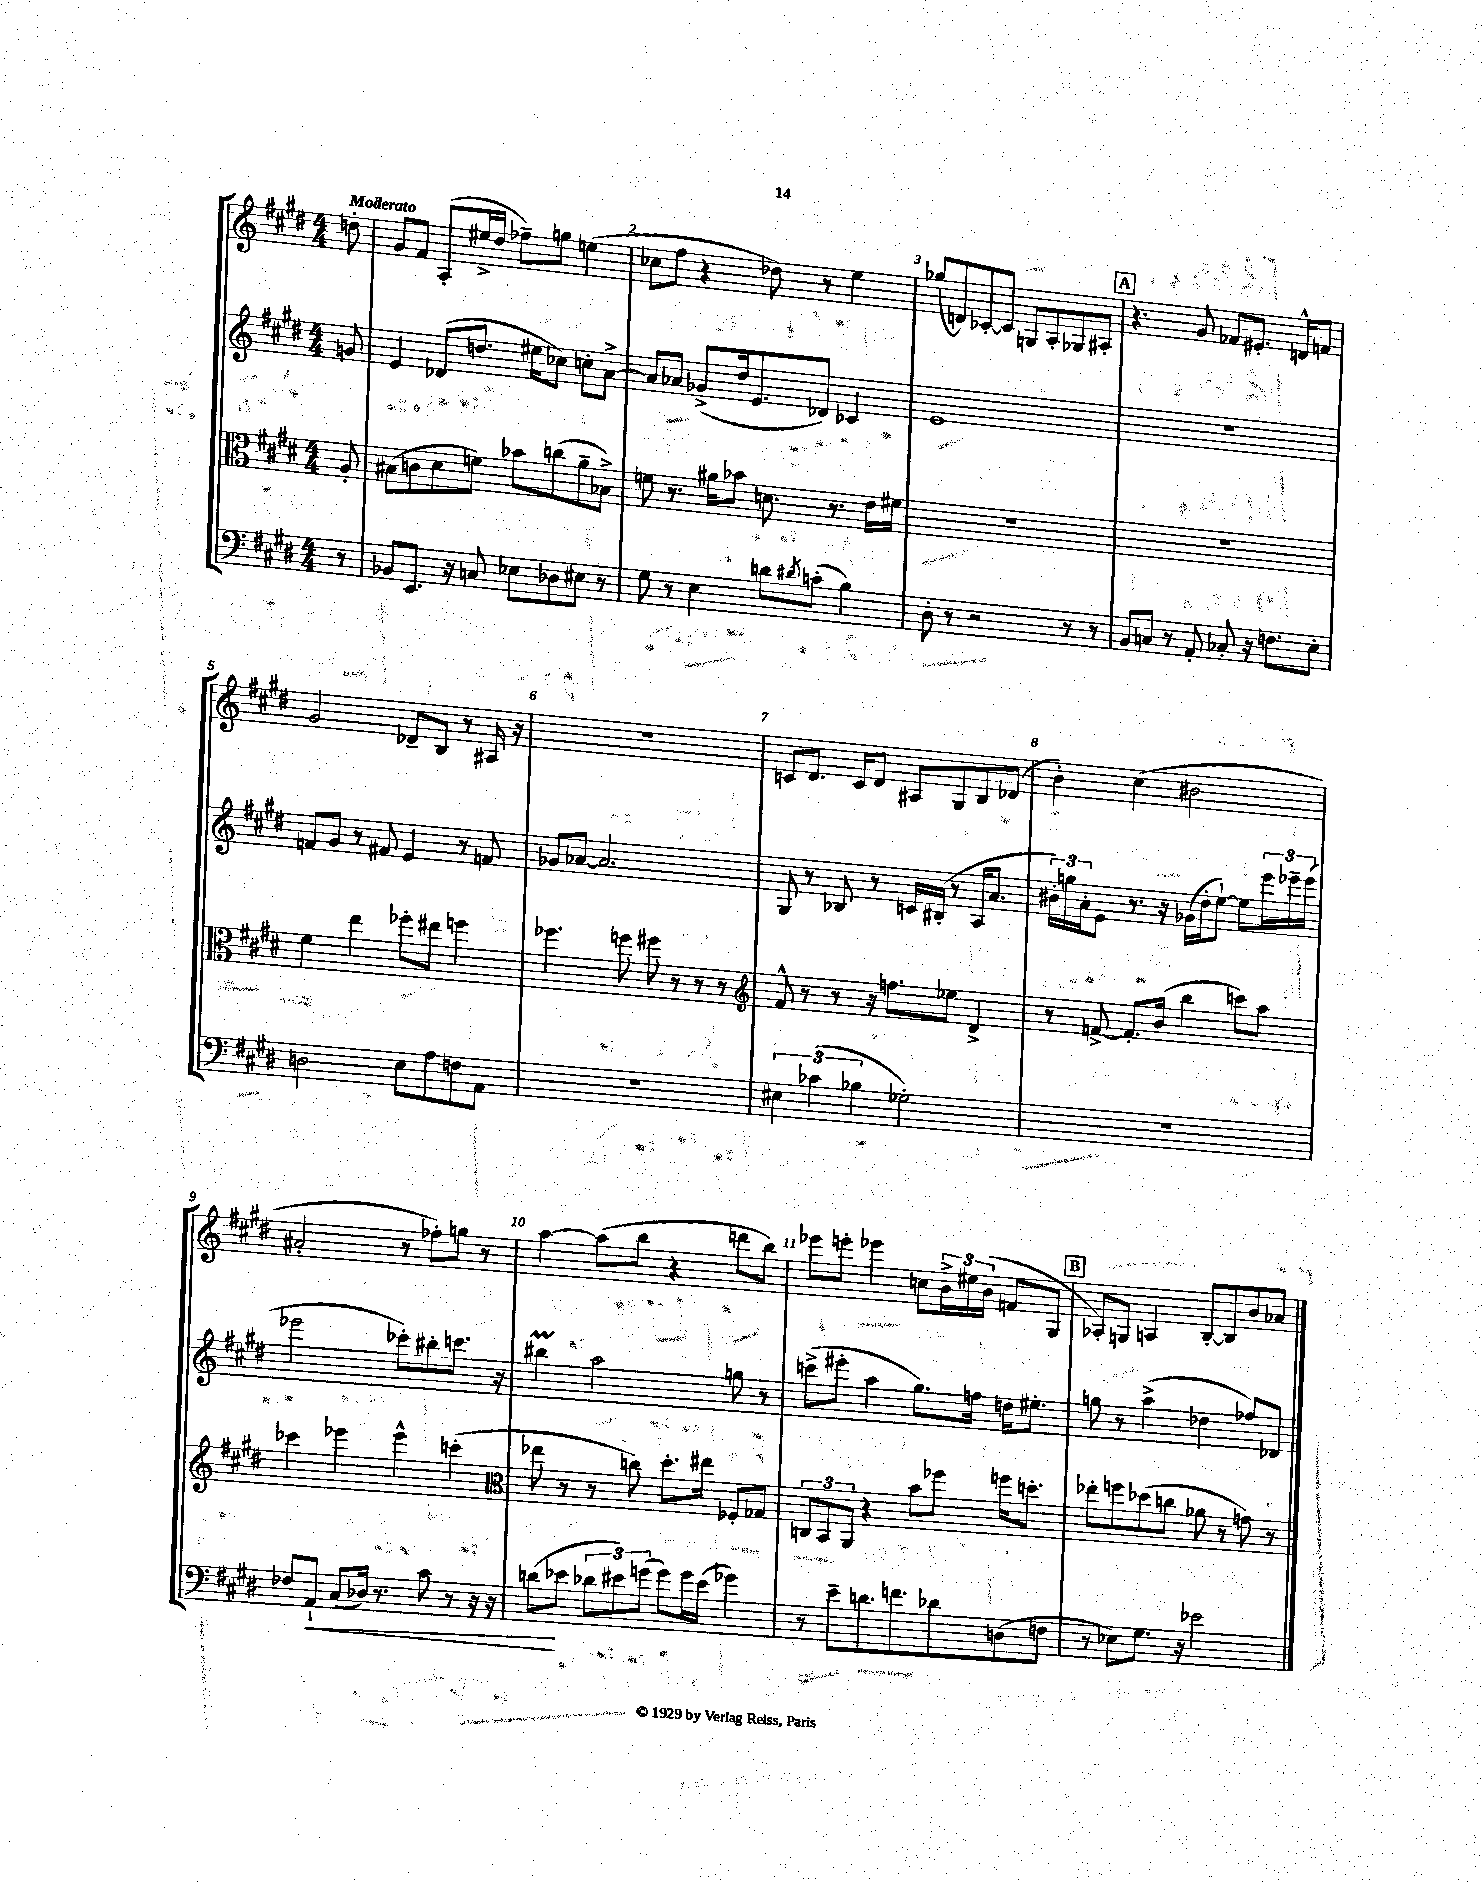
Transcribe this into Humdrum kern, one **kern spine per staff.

**kern	**kern	**kern	**kern
*staff4	*staff3	*staff2	*staff1
*clefF4	*clefC3	*clefG2	*clefG2
*k[f#c#g#d#]	*k[f#c#g#d#]	*k[f#c#g#d#]	*k[f#c#g#d#]
*M4/4	*M4/4	*M4/4	*M4/4
8r	8A'	8g	8dd'
=	=	=	=
8BB-	(8B#	4e	8g#
8.EE	8c	.	8f#
.	8d#	(8d-	(8A'
16r	.	.	.
8C	8f)	8.dd	16ee#^
.	.	.	16dd#
8E-	8b-	.	8ff-~)
.	.	16ee#	.
8D-	(8cc	8cc-)	8gg
8E#	8a~	8cc'	(4ee
8r	8B-^)	[8a^	.
=	=	=	=
8G#	8f	8a]	8cc-
8r	8.r	8a-	8ff#
4E	.	(8g-^	4r
.	16a#	.	.
.	8b-	16dd#	.
.	.	8.e	.
8d	8.d	.	8dd-)
8qd#	.	.	.
(8c'	.	8d-)	8r
.	8.r	.	.
4B)	.	4c-	4ee
.	16e	.	.
.	16f#	.	.
=	=	=	=
8D#'	1r	1e	(8gg-
8r	.	.	8d)
2r	.	.	[8c-'
.	.	.	8c-]
.	.	.	8G
.	.	.	8A'
8r	.	.	8G-
8r	.	.	8A#'
=	=	=	=
8BB	1r	1r	4.r
8C	.	.	.
8r	.	.	.
8AA'	.	.	8g#
8C-'	.	.	8f-
16r	.	.	8.e#'
8.F	.	.	.
.	.	.	16d^^
8E'	.	.	8f
=	=	=	=
2D	4f#	8f	2g#
.	.	8g#	.
.	4ee	8r	.
.	.	8f#	.
8E	8ff-'	4e	8d-~
8A	8ee#	.	8B
8F	4ff	8r	8r
8AA	.	8f	16A#
.	.	.	16r
=	=	=	=
1r	4.ff-	8g-	1r
.	.	[8a-	.
.	.	2.a-]	.
.	8ff	.	.
.	8ff#	.	.
.	8r	.	.
.	8r	.	.
.	8r	.	.
=	=	=	=
*	*clefG2	*	*
6E#	8f#^^	8G#	8c
.	8r	8r	8.d#
(6c-	.	.	.
.	8r	8B-	.
.	.	.	16c
6B-	.	.	.
.	16r	8r	8d#
.	8.ff	.	.
2G-')	.	16c	8A#
.	.	(16B#'	.
.	8ee-	8r	8G#
.	4d#^	16A	8B
.	.	8.a	.
.	.	.	(8d-
=	=	=	=
1r	8r	24b#')	4b')
.	.	24gg	.
.	.	24a'	.
.	[8f^	8e	.
.	8.f']	8.r	(4cc#
.	(16b	16r	.
.	4bb	(16g-	2b#
.	.	16dd#'	.
.	.	[8ee`)	.
.	8ccc)	8ee]	.
.	8aa	24eee	.
.	.	24eee-~	.
.	.	(24eee-	.
=	=	=	=
8F-	4ccc-	2eee-	2a#'
8AA`	.	.	.
(8C#	4eee-	.	.
16D-)	.	.	.
8.r	.	.	.
.	4eee-^^	8ccc-')	8r
8c#	.	8bb#'	8ff-')
8r	(4ccc'	8.ccc	8gg
16r	.	.	8r
16r	.	16r	.
=	=	=	=
*	*clefC3	*	*
(8d	8ee-	4bb#	[4aa
8e-	8r	.	.
12d-	8r	2aa	(8aa]
12e#)	.	.	.
.	8cc)	.	8bb
(12g	.	.	.
8g)	8.dd#'	.	4r
16g	.	.	.
(16e#	16ee#	.	.
4g-)	8F-'	8gg	8ddd
.	8G-	8r	8bb)
=	=	=	=
8r	12C	(8ccc^	8eee-
.	12BB	.	.
8e~	.	8eee#'	8eee'
.	12AA	.	.
8.d	4r	4aa	4eee-
8.f	.	.	.
.	8b	8.gg#)	8cc
8d-	8ff-	.	24b^
.	.	.	24ee#
.	.	16ff	.
.	.	.	(24b
(8D	16ff	16dd	8f
.	8.dd'	8.ee#'	.
8F	.	.	8G#
=	=	=	=
8r	8ee-'	8gg	8A-')
8E-)	8ff	8r	8G
8.G#	(8dd-	(4aa^	4A
.	8cc	.	.
16r	.	.	.
2e-	8a-	4dd-	[8B'
.	8r	.	8B]
.	8g)	8ff-)	8b
.	8r	8d-	8a-
==	==	==	==
*-	*-	*-	*-
